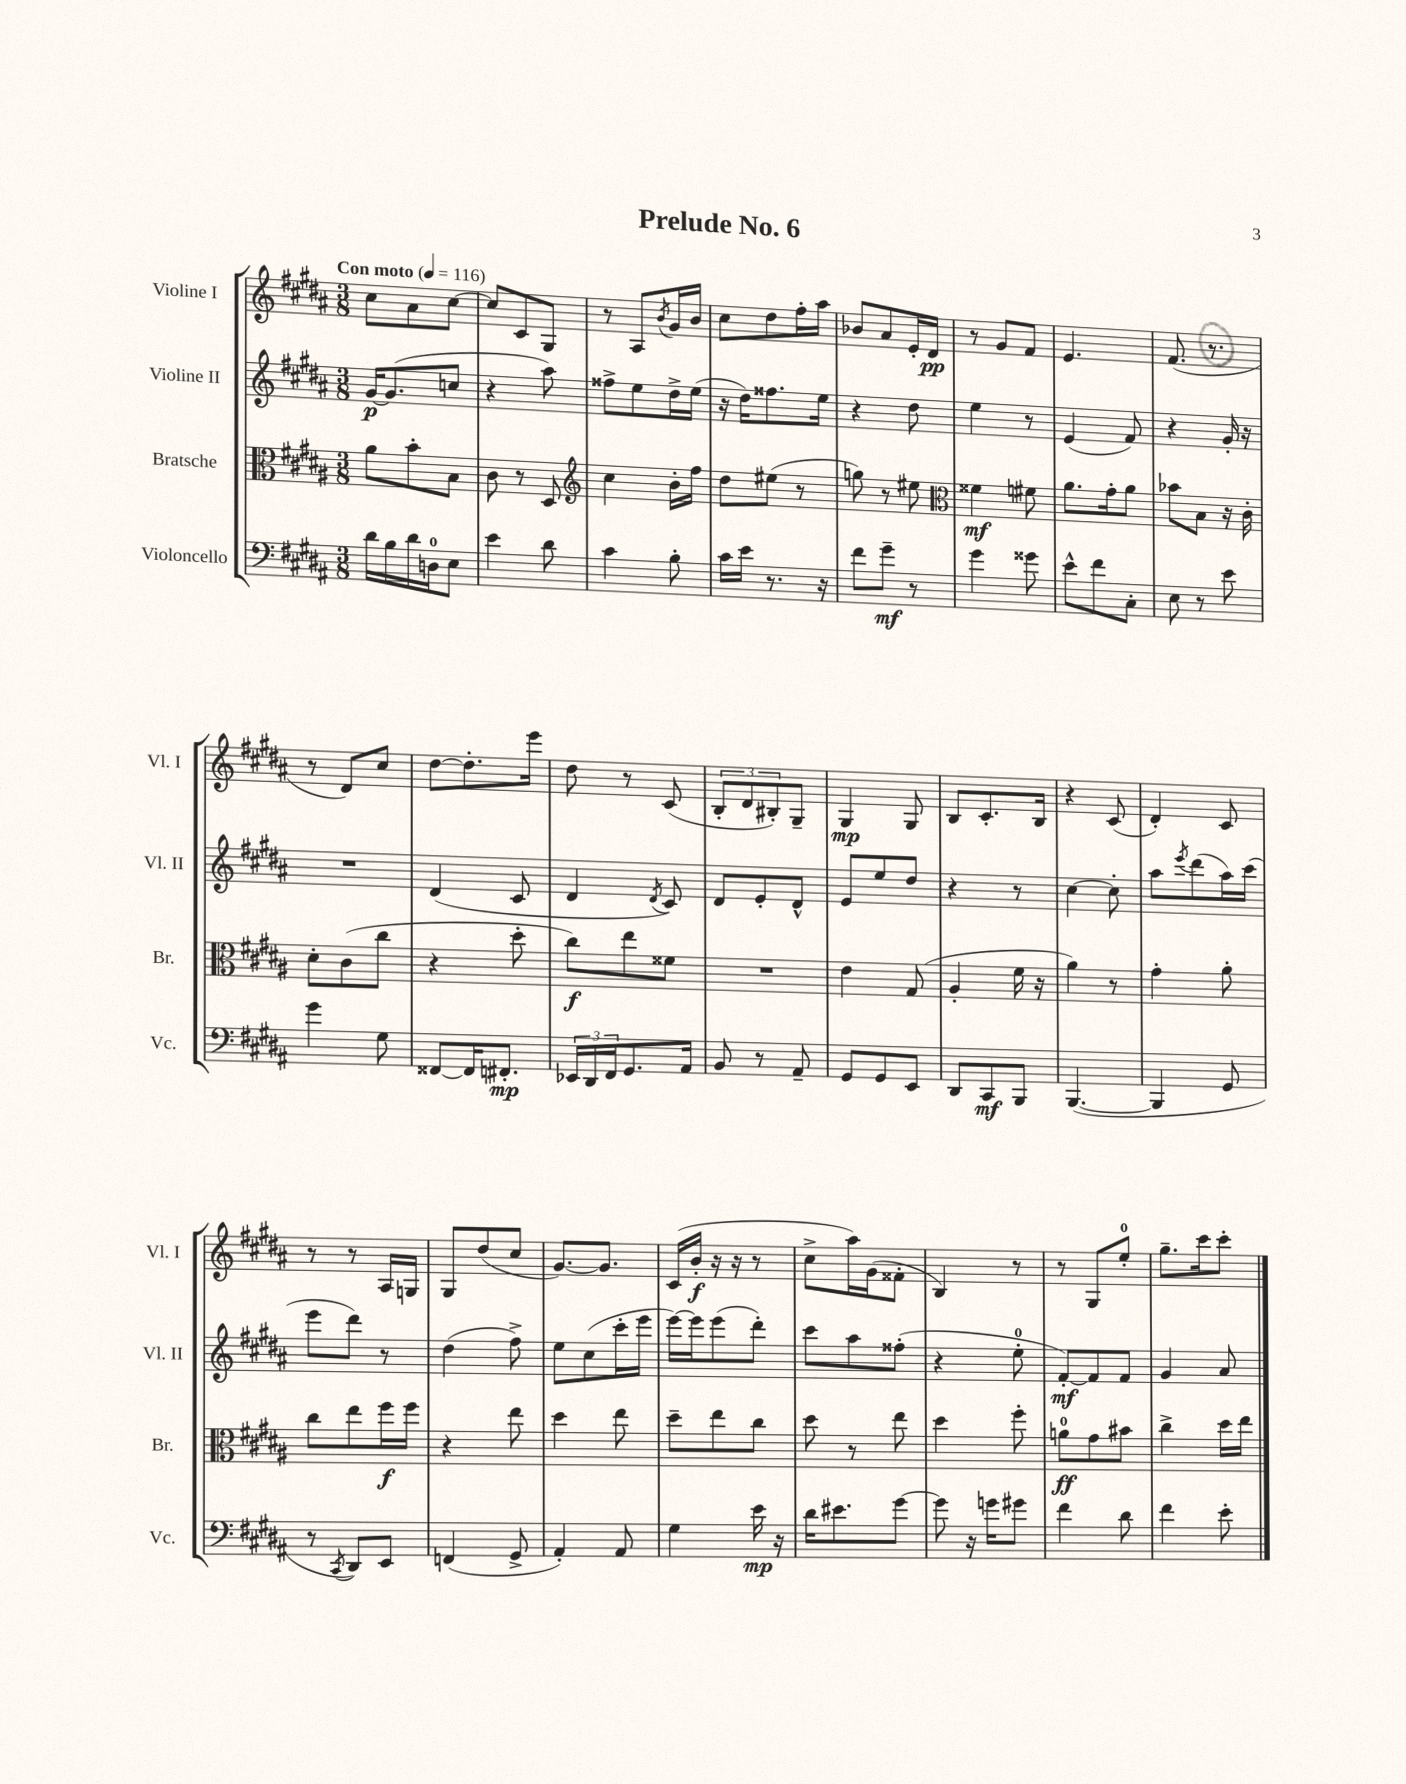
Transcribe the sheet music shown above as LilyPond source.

\header { title = "Prelude No. 6" }
<<
\new StaffGroup <<
\new Staff = "s0" \with { instrumentName = "Violine I" shortInstrumentName = "Vl. I" } {
    \clef treble \key b \major \numericTimeSignature \time 3/8 \tempo "Con moto" 4 = 116
    cis''8 ais'8 cis''8~ |
    cis''8 cis'8 gis8 |
    r8 ais8 \acciaccatura { b'8 } gis'16 b'16 |
    cis''8 dis''8 fis''16-. ais''16 |
    bes'8 ais'8 e'16-. dis'16\pp |
    r8 gis'8 fis'8 |
    e'4. |
    fis'8.( r8. |
    r8 dis'8) cis''8 |
    dis''8~ dis''8.-. e'''16 |
    dis''8 r8 cis'8( |
    \tuplet 3/2 { b8-. dis'8 bis8-.) } gis8-- |
    gis4\mp gis8 |
    b8 cis'8.-. b16 |
    r4 cis'8( |
    dis'4-.) cis'8 |
    r8 r8 ais16 g16 |
    gis8 dis''8( cis''8 |
    gis'8.~) gis'8. |
    cis'16( b'16-.\f r16 r16 r8 |
    cis''8-> ais''16) gis'16( fisis'8-. |
    b4) r8 |
    r8 gis8 e''8-0-. |
    gis''8.-- cis'''16 cis'''8-. \bar "|." |
}
\new Staff = "s1" \with { instrumentName = "Violine II" shortInstrumentName = "Vl. II" } {
    \clef treble \key b \major \numericTimeSignature \time 3/8
    gis'16~\p gis'8.( c''8 |
    r4 ais''8) |
    fisis''8-> e''8 dis''16-> e''16( |
    r16 dis''16) fisis''8. e''16 |
    r4 dis''8 |
    e''4 r8 |
    e'4( fis'8) |
    r4 gis'16-. r16 |
    R4. |
    dis'4( cis'8 |
    dis'4 \acciaccatura { dis'8 } cis'8) |
    dis'8 e'8-. dis'8-^ |
    e'8 e''8 dis''8 |
    r4 r8 |
    cis''4~ cis''8-. |
    ais''8 \acciaccatura { e'''8 } dis'''8( ais''16) cis'''16( |
    e'''8 dis'''8) r8 |
    dis''4( fis''8->) |
    e''8 cis''8( cis'''16-. e'''16 |
    e'''16~) e'''16 e'''8( dis'''8-.) |
    cis'''8 ais''8 fisis''8-.( |
    r4 e''8-0-. |
    fis'8~-.\mf) fis'8 fis'8 |
    gis'4 ais'8 \bar "|." |
}
\new Staff = "s2" \with { instrumentName = "Bratsche" shortInstrumentName = "Br." } {
    \clef alto \key b \major \numericTimeSignature \time 3/8
    ais'8 b'8-. b8 |
    cis'8 r8 dis8 |
    \clef treble cis''4 b'16-. fis''16 |
    dis''8 eis''8( r8 |
    g''8) r8 eis''8 |
    \clef alto fisis'4\mf fis'8 |
    ais'8. gis'16-. ais'8 |
    bes'8 b8 r16 cis'16-. |
    dis'8-. cis'8( cis''8 |
    r4 dis''8-. |
    cis''8\f) e''8 fisis'8 |
    R4. |
    e'4 gis8( |
    ais4-. fis'16 r16 |
    ais'4) r8 |
    gis'4-. ais'8-. |
    cis''8 e''8 fis''16\f fis''16 |
    r4 e''8 |
    dis''4 e''8 |
    dis''8-- e''8 cis''8 |
    dis''8 r8 e''8 |
    dis''4 fis''8-. |
    a'8-0\ff gis'8 bis'8 |
    cis''4-> dis''16 e''16 \bar "|." |
}
\new Staff = "s3" \with { instrumentName = "Violoncello" shortInstrumentName = "Vc." } {
    \clef bass \key b \major \numericTimeSignature \time 3/8
    dis'16 b16 dis'16 d16-0 e8 |
    e'4 dis'8 |
    cis'4 b8-. |
    cis'16 e'16 r8. r16 |
    fis'8 gis'8--\mf r8 |
    gis'4 gisis'8 |
    e'8-^ fis'8 cis8-. |
    e8 r8 e'8 |
    gis'4 gis8 |
    fisis,8~ fisis,16 fis,8.-.\mp |
    \tuplet 3/2 { ees,16 dis,16 fis,16 } gis,8. ais,16 |
    b,8 r8 ais,8-- |
    gis,8 gis,8 e,8 |
    dis,8 cis,8\mf b,,8 |
    b,,4.~( |
    b,,4 gis,8 |
    r8 \acciaccatura { cis,8 } dis,8) e,8 |
    f,4( gis,8-> |
    ais,4-.) ais,8 |
    gis4 e'16\mp r16 |
    dis'16 eis'8. gis'8~ |
    gis'8 r16 g'16 gis'8 |
    fis'4 dis'8 |
    fis'4 e'8-. \bar "|." |
}
>>
>>
\layout { \context { \Score \remove "Bar_number_engraver" } }
